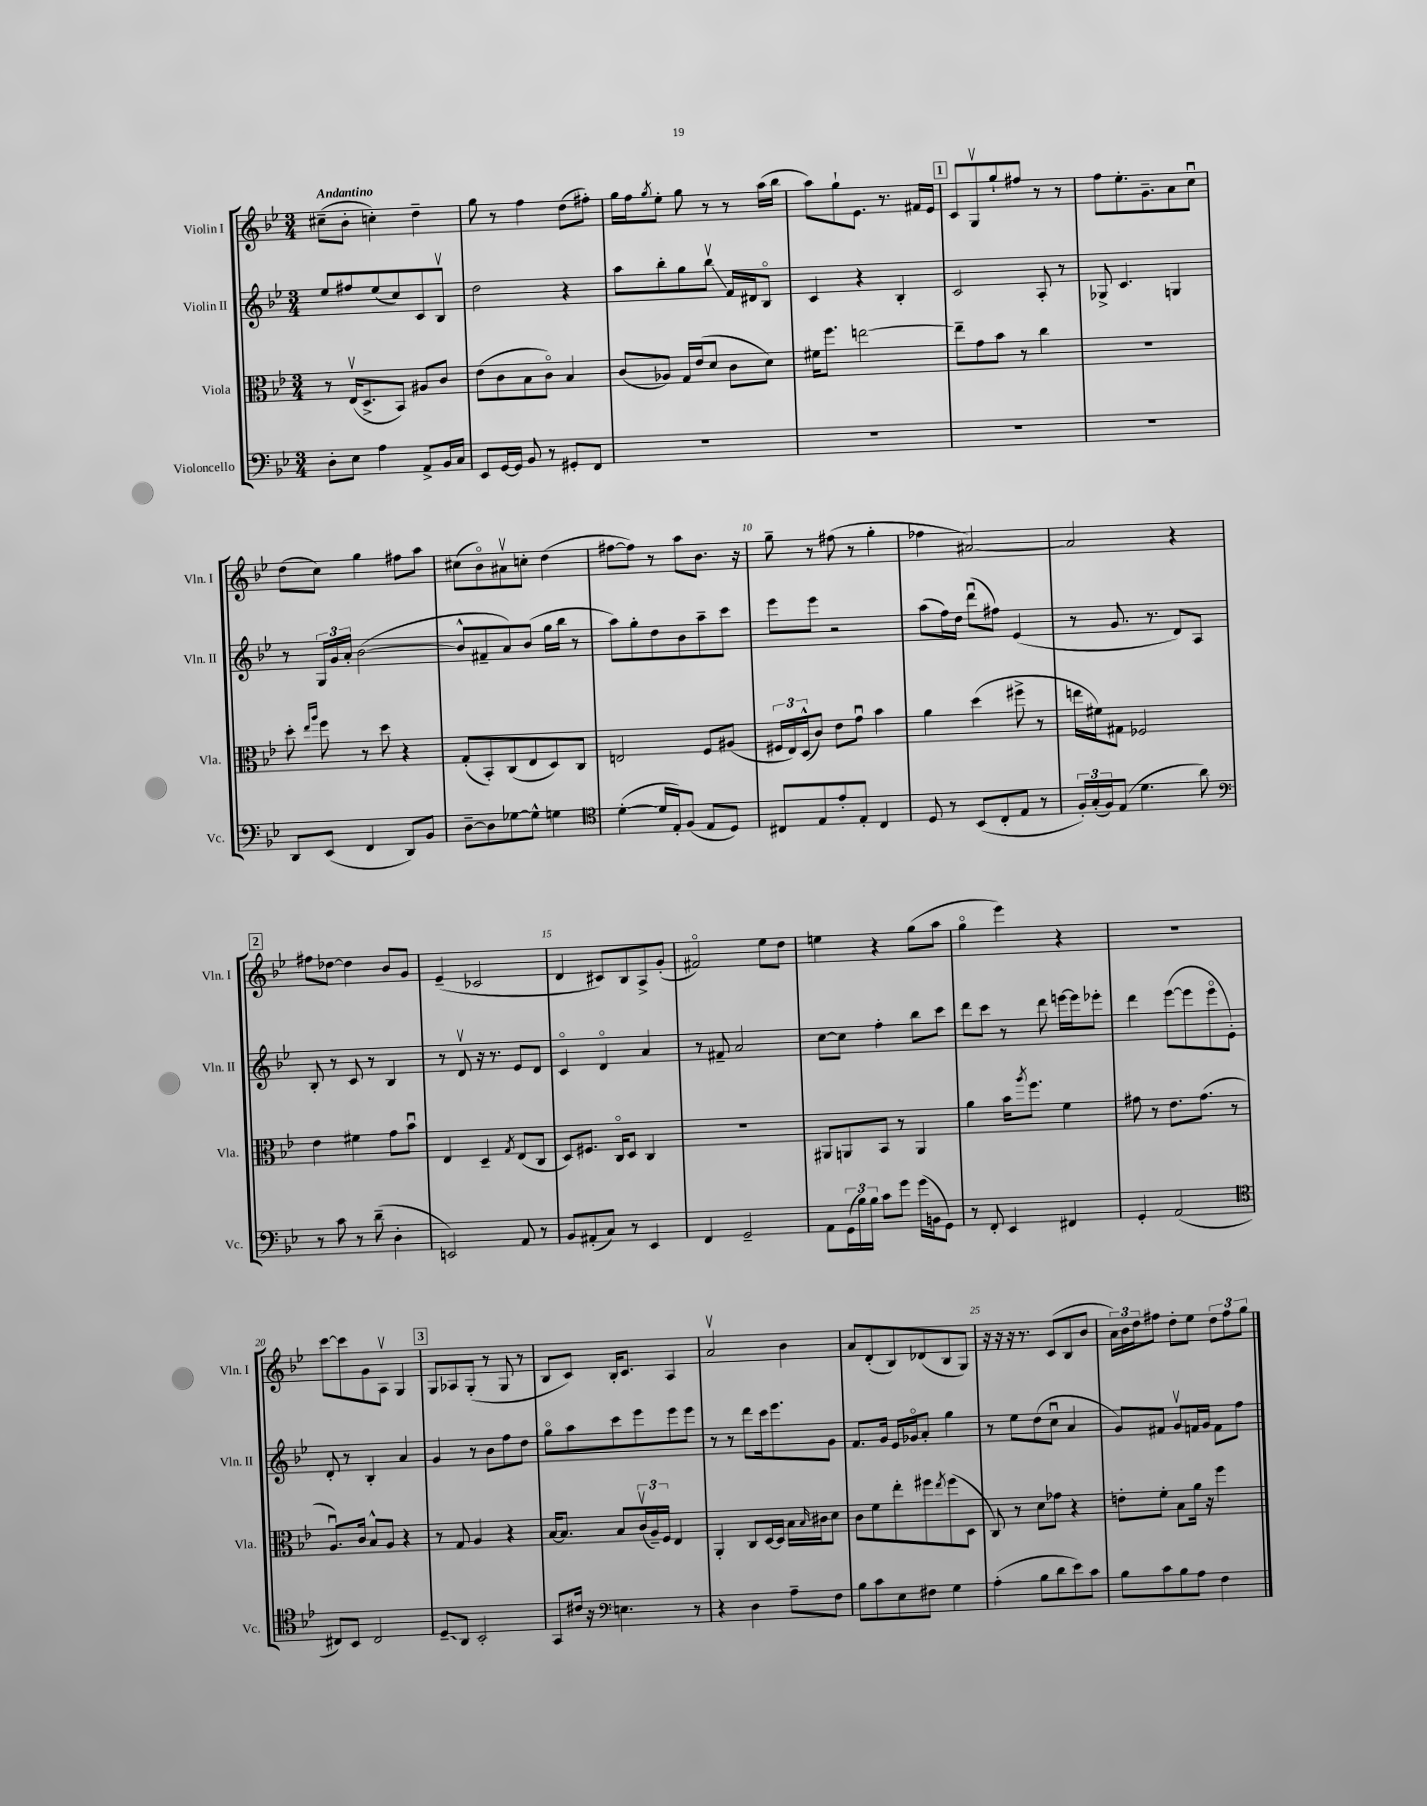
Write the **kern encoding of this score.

**kern	**kern	**kern	**kern
*staff4	*staff3	*staff2	*staff1
*clefF4	*clefC3	*clefG2	*clefG2
*k[b-e-]	*k[b-e-]	*k[b-e-]	*k[b-e-]
*M3/4	*M3/4	*M3/4	*M3/4
8D'	8r	8ee-	(8cc#~
8E-	(16E-v	8ff#	8b-'
.	8.D^	.	.
4A	.	(8ee-	4cc')
.	8BB-)	8cc)	.
8AA^	8A#	8c	4dd~
16BB-	8c	8B-v	.
16C	.	.	.
=	=	=	=
8EE-	(8e-	2dd	8gg
[16GG	8c	.	8r
16GG]	.	.	.
8BB-	8B-	.	4ff
8r	8co)	.	.
8GG#'	4B-	4r	(8dd
8FF	.	.	8ff#')
=	=	=	=
2.r	(8c	8aa	16gg
.	.	.	16ff
.	.	.	8qgg
.	8A-)	8bb-'	8ee-'
.	16G	8gg	8gg
.	(16e-	.	.
.	8d	8bb-v	8r
.	8c	16f	8r
.	.	16d#	.
.	8d)	8B-o	(16aa
.	.	.	16bb-
=	=	=	=
2.r	16f#	4c	8aa)
.	8.ff	.	.
.	.	.	8gg`
.	[2ee	4r	8.e-
.	.	.	8.r
.	.	4B-'	.
.	.	.	16f#
.	.	.	16e-
=	=	=	=
2.r	8ee~]	2c	8c
.	8g	.	8Gv
.	8b-	.	8gg`
.	8r	.	8ff#
.	4cc	8A'	8r
.	.	8r	8r
=	=	=	=
2.r	2.r	8G-^	8ff
.	.	4.c	8.ee-'
.	.	.	8.g~
.	.	4G	8a
.	.	.	8ccu
=	=	=	=
8DD	8dd'	8r	(8dd
.	16qqee-	.	.
.	16qqaa	.	.
(8EE-	8ff	24G	8cc)
.	.	24g	.
.	.	24a'	.
4FF	8r	([2b-	4gg
.	8dd	.	.
8DD)	4r	.	8ff#
8BB-	.	.	8aa
=	=	=	=
[8D~	(8G'	8b-^^]	(8cc#
8D]	8BB-')	8f#~	8b-o)
[8G-	(8C	8a)	8a#v
8G-^^]	8E-	(8b-	8cc'
4G	8D)	16gg	(4dd
.	.	16bb-	.
.	8C	8r	.
=	=	=	=
*clefC4	*	*	*
([4d'	2E	8aa)	[8ff#
.	.	8gg'	8ff#])
16d]	.	8dd	8r
16E-')	.	.	.
(8F	.	8b-	8aa
8E-	8F	8aa~	8.b-
8D)	(8A#	8ccc	.
.	.	.	16r
=	=	=	=
8C#	24F#	8eee-	8gg~
.	24E-)	.	.
.	(24D^^	.	.
8E-	8c)	8eee-	8r
8e-'	8e-	2r	(8ff#
8E-'	8gu	.	8r
4C#	4b-	.	4gg'
=	=	=	=
8D	4a	(8aa	4ff-
8r	.	16ff)	.
.	.	16dd	.
(8BB-	(4dd	(8dddu	[2a#)
8C'	.	8ff#)	.
8E-	8ff#^	(4e-	.
8r	8r	.	.
=	=	=	=
24F')	16ee	8r	2a#]
(24G'	.	.	.
.	16f#)	.	.
24F)	.	.	.
(8E-	8G#	8.g	.
4.d	2F-	.	.
.	.	8.r	.
.	.	8d)	4r
8a)	.	8A	.
=	=	=	=
*clefF4	*	*	*
8r	4e-	8B-'	8ff#
8c	.	8r	[8dd-
8r	4f#	8c	4dd-]
(8d~	.	8r	.
4D'	8g	4B-	8b-
.	8b-u	.	8g
=	=	=	=
2EE)	4E-	8r	(4e-~
.	.	8dv	.
.	4D~	16r	2c-
.	.	8.r	.
.	8qG	.	.
8AA	(8E-	8e-	.
8r	8C	8d	.
=	=	=	=
8BB-	8D)	4co	4d
(8AA#'	8.F#	.	.
8C)	.	4do	8c#)
.	16Co	.	.
8r	8D	.	8B-
4EE-	4C	4a	8A^
.	.	.	(8g'
=	=	=	=
4FF	2.r	8r	2f#o)
.	.	8f#~	.
2GG~	.	2a	.
.	.	.	8ee-
.	.	.	8dd
=	=	=	=
8AA	8AA#	[8cc	4ee
(24GG	8AA	8cc]	.
24B-)	.	.	.
24B-	.	.	.
8c	8BB-	4ff'	4r
8g	8r	.	.
(16g	4AA	8bb-	(8gg
16BB	.	.	.
8GG)	.	8ccc	8aa
=	=	=	=
8r	4a	8ddd	4ggo
8FF'	.	8ccc	.
4EE-	16b-	8r	4eee-)
.	8qaa	.	.
.	8.ff	.	.
.	.	8ddd	.
4FF#	4f	[16eee	4r
.	.	16eee]	.
.	.	8eee-'	.
=	=	=	=
4GG'	8g#	4ddd	2.r
.	8r	.	.
(2AA	8.e-	([8eee-	.
.	.	8eee-]	.
.	(8.g#	.	.
.	.	8eee-o	.
.	8r	8e-')	.
=	=	=	=
*clefC4	*	*	*
8C#)	8.Au)	8d'	[8ccc
8BB-	.	8r	8ccc]
.	16c	.	.
2C#	8B-^^	4B-'	8g
.	8A	.	8Av
.	4r	4a	4G
=	=	=	=
8D~	8r	4g	8G
8AA	8G	.	8A-
2BB-'	4A	8r	(8G'
.	.	8b-	8r
.	4r	8ff	8G
.	.	8dd	8r
=	=	=	=
8GG	[16B-	8ggo	8B-
.	8.B-]	.	.
16c#	.	8aa	8c)
16r	.	.	.
*clefF4	*	*	*
4.E	8B-	8ccc	16B-'
.	.	.	8.c
.	(24cv	8eee-	.
.	24A~)	.	.
.	24F	.	.
.	4E-	8eee-	4A
8r	.	8eee-	.
=	=	=	=
4r	4AA'	8r	2av
.	.	8r	.
4D	8C	8ddd	.
.	[16D	16ccc	.
.	16D]	8.eee-	.
8A~	16B-	.	4b-
.	16qqB-	.	.
.	16c#	.	.
8F	8d	8g	.
=	=	=	=
8B-	8c	8.f	8a
8c	8f	.	(8d'
.	.	16g	.
8E-	8ee-'	16e-	8B-)
.	.	16g-o	.
8F#	8ff#	8a'	(8d-
.	8qee-	.	.
4G	(8ff#	4gg	8B-
.	8D	.	8G)
=	=	=	=
(4A'	8C)	8r	16r
.	.	.	16r
.	8r	8ee-	16r
.	.	.	8.r
8B-	8d	(8dd	.
8d	8g-	8ccu	(8c
8e-)	4r	4a	8B-
8c	.	.	8b-
=	=	=	=
8B-	8e'	8g)	24a)
.	.	.	24b-
.	.	.	24dd
8c	8f'	8f#	8ff#
8B-	8B-	8gv	8dd'
8A	16a	16f	8ee-
.	16r	16g	.
4F	4ff	8f	12dd
.	.	.	12ff#
.	.	8ff	.
.	.	.	12gg
==	==	==	==
*-	*-	*-	*-
